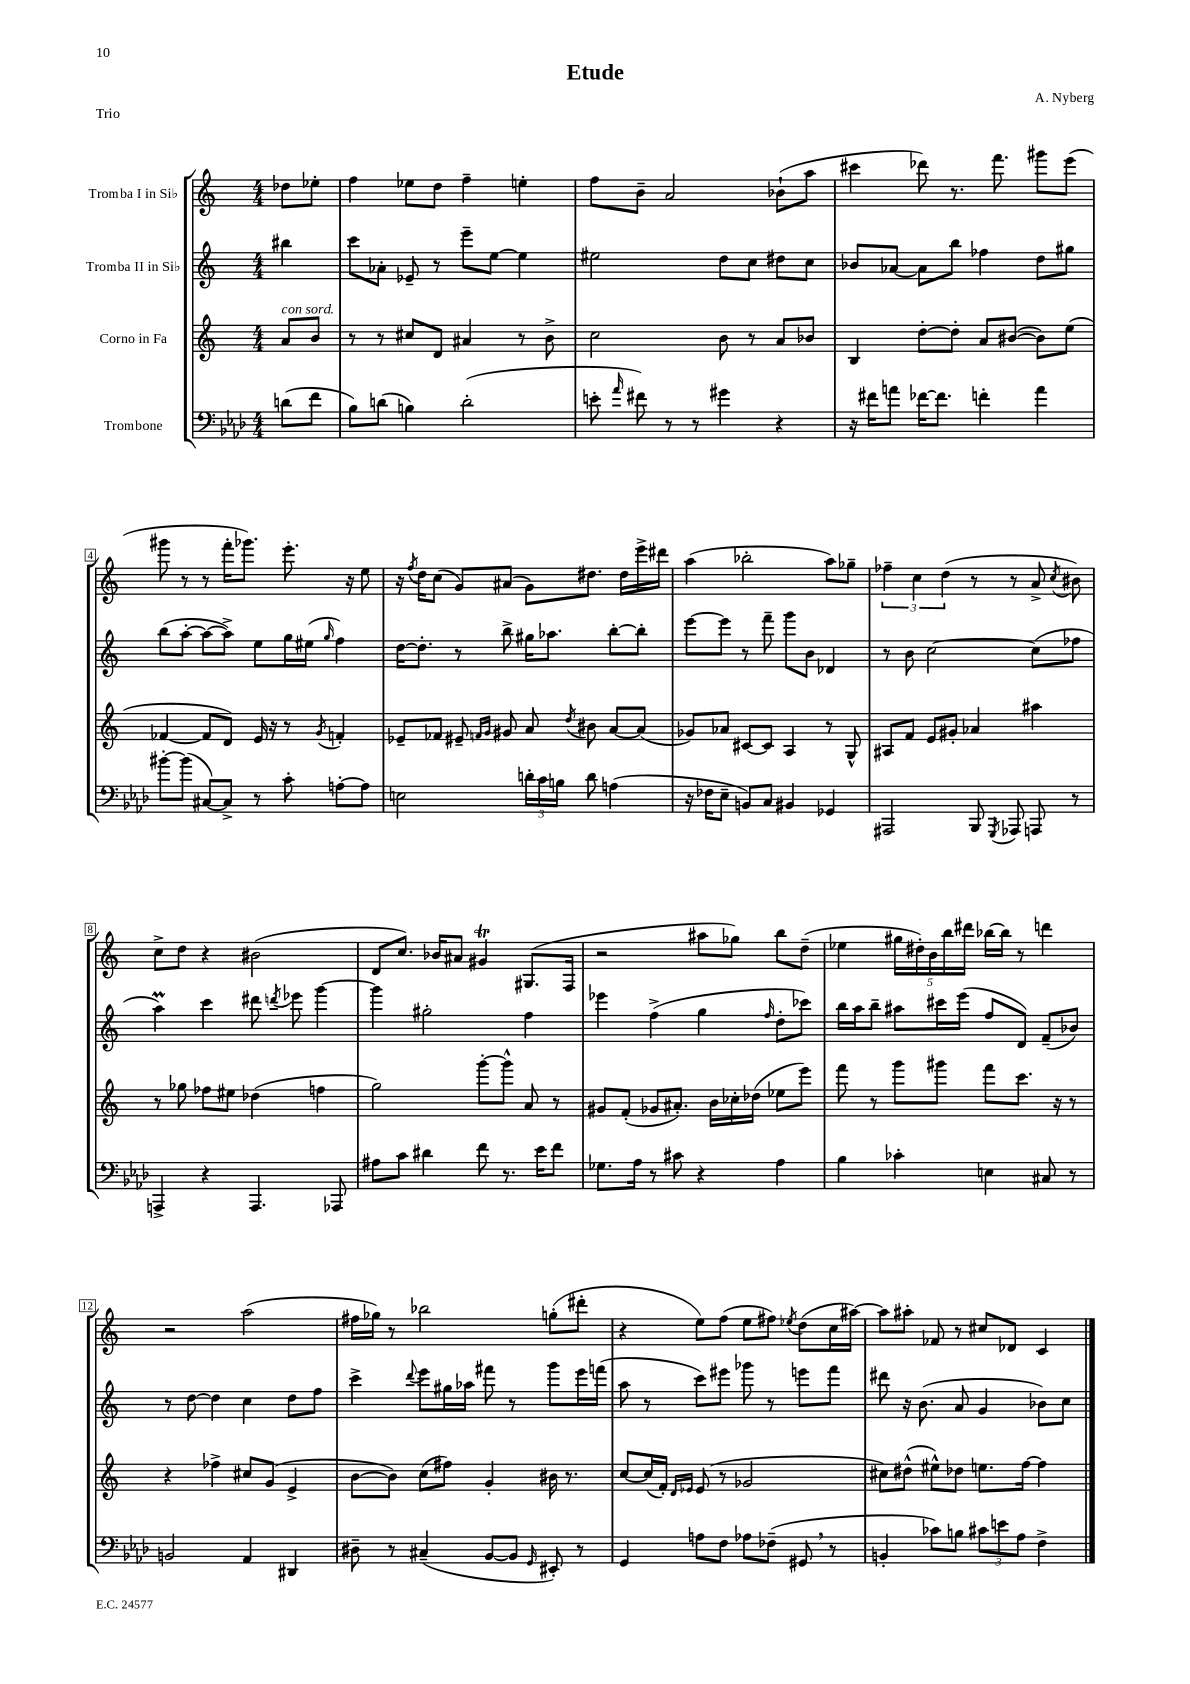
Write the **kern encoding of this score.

**kern	**kern	**kern	**kern
*part4	*part3	*part2	*part1
*staff4	*staff3	*staff2	*staff1
*I"Trombone	*I"Corno in Fa	*I"Tromba II in Si♭	*I"Tromba I in Si♭
*clefF4	*clefG2	*clefG2	*clefG2
*k[b-e-a-d-]	*k[]	*k[]	*k[]
*M4/4	*M4/4	*M4/4	*M4/4
=	=	=	=
!	!LO:TX:a:i:t=con sord.	!	!
(8dn\L	8a/L	4bb#X\	8dd-X\L
8f\J	8b/J	.	8ee-X'\J
=1	=1	=1	=1
8B-\L)	8r	8ccc\L	4ff\
(8dn\J	8r	8a-X'\J	.
4Bn\)	8cc#X/L	8e-X~/	8ee-X\L
.	8d/J	8r	8dd\J
(2d'\	4a#X/	8eee~\L	4ff~\
.	.	[8ee\J	.
.	8r	4ee\]	4een'\
.	8b^\	.	.
=2	=2	=2	=2
8en'\	2cc\	2ee#X\	8ff\L
16qqa-/	.	.	.
8f#X\)	.	.	8b~\J
8r	.	.	2a/
8r	.	.	.
4g#X\	8b\	8dd\L	.
.	8r	8cc\J	.
4r	8a/L	8dd#X\L	(8b-X`\L
.	8b-X/J	8cc\J	8aa\J
=3	=3	=3	=3
16r	4B/	8b-X/L	4ccc#X\
16f#X\KL	.	.	.
8an\J	.	[8a-X/J	.
[16f-X\KL	[8dd'\L	8a-\L]	8ddd-X\)
8.f-\J]	.	.	.
.	8dd'\J]	8bb\J	8.r
4fn'\	8a/L	4ff-X\	.
.	.	.	8.fff\
.	([8b#X/J	.	.
4a\	8b#\L])	8dd\L	8ggg#X\L
.	(8ee\J	8gg#X\J	(8eee\J
!!LO:LB:g=z
=4	=4	=4	=4
[8b#X'\L	[4f-X/	(8bb\L	8ggg#X\
(8b#\J]	.	[8aa'\J	8r
[8C#X/L)	8f-/L]	8aa\L_	8r
8C#^/J]	8d/J)	8aa^\J])	16fff'\KL
.	.	.	8.ggg-X\J)
8r	16e/	8ee\L	.
.	16r	.	.
8c'\	8r	16gg\L	8.eee'\
.	.	(16ee#X\JJ	.
.	8qg/	16qqgg/	.
[8An'\L	4fn'/	4ff\)	.
.	.	.	16r
8A\J]	.	.	8ee\
=5	=5	=5	=5
2En\	8e-X~/L	[16dd\KL	16r
.	.	.	8qff/
.	.	8.dd'\J]	16dd\KL
.	8f-X/J	.	(8cc\J
.	8e#X~/	8r	8g/L)
.	16qqfn/LL	.	.
.	16qqg/JJ	.	.
.	8g#X/	8bb^\	(8a#X/J
24dn'\LL	8a/	16gg#X\KL	8g\L)
24c\	.	.	.
.	.	8.aa-X\J	.
24Bn\JJ	.	.	.
.	8qdd/	.	.
8d\	8b#X\	.	8.dd#X\J
(4An\	[8a/L	[8bb'\L	.
.	.	.	16dd#\LL
.	(8a/J]	8bb'\J]	16eee^\
.	.	.	16ddd#X\JJ
=6	=6	=6	=6
16r	8g-X/L)	[8eee\L	(4aa\
16F-X\KL	.	.	.
8E-~\J	8a-X/J	8eee\J]	.
8BBn/L)	[8c#X/L	8r	2bb-X'\
8C/J	8c#/J]	8fff~\	.
4BB#X/	4A/	8ggg\L	.
.	.	8b\J	.
4GG-X/	8r	4d-X/	8aa\L)
.	8G^^/	.	8gg-X~\J
=7	=7	=7	=7
2AAA#X/	8A#X/L	8r	6ff-X~\
.	8f/J	8b\	.
.	.	.	6cc\
.	8e/L	[2cc\	.
.	.	.	(6dd\
.	8g#X'/J	.	.
8BBB-/	4a-X/	.	8r
8qGGG/	.	.	.
8AAA-X/	.	.	8r
8AAAn/	4aa#X\	(8cc\L]	8a^/
.	.	.	8qcc/
8r	.	8ff-X\J	8b#X\)
!!LO:LB:g=z
=8	=8	=8	=8
4AAAn^/	8r	4aaM\)	8cc^\L
.	8gg-X\	.	8dd\J
4r	8ff-X\L	4ccc\	4r
.	8ee#X\J	.	.
4.AAA/	(4dd-X\	8ddd#X\	(2b#X\
.	.	8qdddn/	.
.	.	8eee-X\	.
.	4ffn\	[4ggg\	.
8AAA-X/	.	.	.
=9	=9	=9	=9
8A#X\L	2gg\)	4ggg\]	8d/L
8c\J	.	.	8.cc/J)
4d#X\	.	2gg#X'\	.
.	.	.	16b-X/KL
.	.	.	8a#X/J
8f\	[8ggg'\L	.	4g#Xt/
8.r	8ggg^^\J]	.	.
.	8a/	4ff\	(8.G#X/L
16e-\KL	.	.	.
8f\J	8r	.	.
.	.	.	16F/Jk
=10	=10	=10	=10
8.G-X\L	8g#X/L	4eee-X\	2r
.	(8f'/J	.	.
16A-\Jk	.	.	.
8r	8g-X/L	(4ff^\	.
8c#X\	8.a#X'/J)	.	.
4r	.	4gg\	8aa#X\L
.	16b\LL	.	.
.	16cc-X'\	.	8gg-X\J)
.	(16dd-X\JJ	.	.
.	.	16qqff/	.
4A-\	8ee-X\L	8dd'\L	8bb\L
.	8eee\J)	8ccc-X\J)	(8dd~\J
=11	=11	=11	=11
4B-\	8fff\	16bb\LL	4ee-X\
.	.	16aa\J	.
.	8r	8bb~\J	.
4c-X'\	8ggg\L	8aa#X\L	20gg#X\LL
.	.	.	20dd#X'\)
.	.	.	20b\
.	8ggg#X\J	16ccc#X\L	.
.	.	.	20bb\
.	.	(16eee\JJ	.
.	.	.	20ddd#X\JJ
4En\	8fff\L	8ff/L	[16bb-X\LL
.	.	.	16bb-\JJ]
.	8.ccc\J	8d/J)	8r
8C#X/	.	(8f~/L	4dddn\
.	16r	.	.
8r	8r	8b-X/J)	.
!!LO:LB:g=z
=12	=12	=12	=12
2BBn/	4r	8r	2r
.	.	[8dd\	.
.	4ff-X^\	4dd\]	.
4AA-/	8cc#X/L	4cc\	(2aa\
.	(8g/J	.	.
4DD#X/	4e^/	8dd\L	.
.	.	8ff\J	.
=13	=13	=13	=13
8D#X~\	[8b\L	4ccc^\	16ff#X\LL
.	.	.	16gg-X\JJ)
8r	8b\J])	.	8r
.	.	8qqddd/	.
(4C#X~/	(8cc\L	8eee\L	2bb-X\
.	8ff#X\J)	16gg#X\L	.
.	.	16aa-X\JJ	.
[8BB-/L	4g'/	8fff#X\	.
8BB-/J]	.	8r	.
16qqGG/	.	.	.
8EE#X'/)	16b#X\	8ggg\L	(8ggn'\L
.	8.r	.	.
8r	.	16eee\L	8ddd#X'\J
.	.	(16fffn\JJ	.
=14	=14	=14	=14
4GG/	[8cc/L	8aa\	4r
.	(16cc/L]	8r	.
.	16f'/JJ)	.	.
.	16qqd/LL	.	.
.	16qqe-X/JJ	.	.
8An\L	(8e-/	8ccc\L)	8ee\L)
8F\J	8r	8eee#X\J	(8ff\J
8A-X\L	2g-X/	8ggg-X\	8ee\L
(8F-X~\J	.	8r	8ff#X\J)
.	.	.	8qee-X/
8GG#X,/	.	8eeen\L	(8dd\L
8r	.	8fff\J	16cc\L
.	.	.	[16aa#X\JJ)
=15	=15	=15	=15
4BBn'/	8cc#X\L)	8ddd#X\	8aa#\L]
.	(8dd#X^^\J	16r	8aa#X'\J
.	.	(8.b\	.
8c-X\L)	8ee#X^^\L)	.	8f-X/
8Bn\J	8dd-X\J	8a/	8r
12c#X\L	8.een\L	4g/	8cc#X/L
12en\	.	.	.
.	.	.	8d-X/J
12A-\J	.	.	.
.	[16ff\Jk	.	.
4F^\	4ff\]	8b-X\L)	4c/
.	.	8cc\J	.
==	==	==	==
*-	*-	*-	*-
